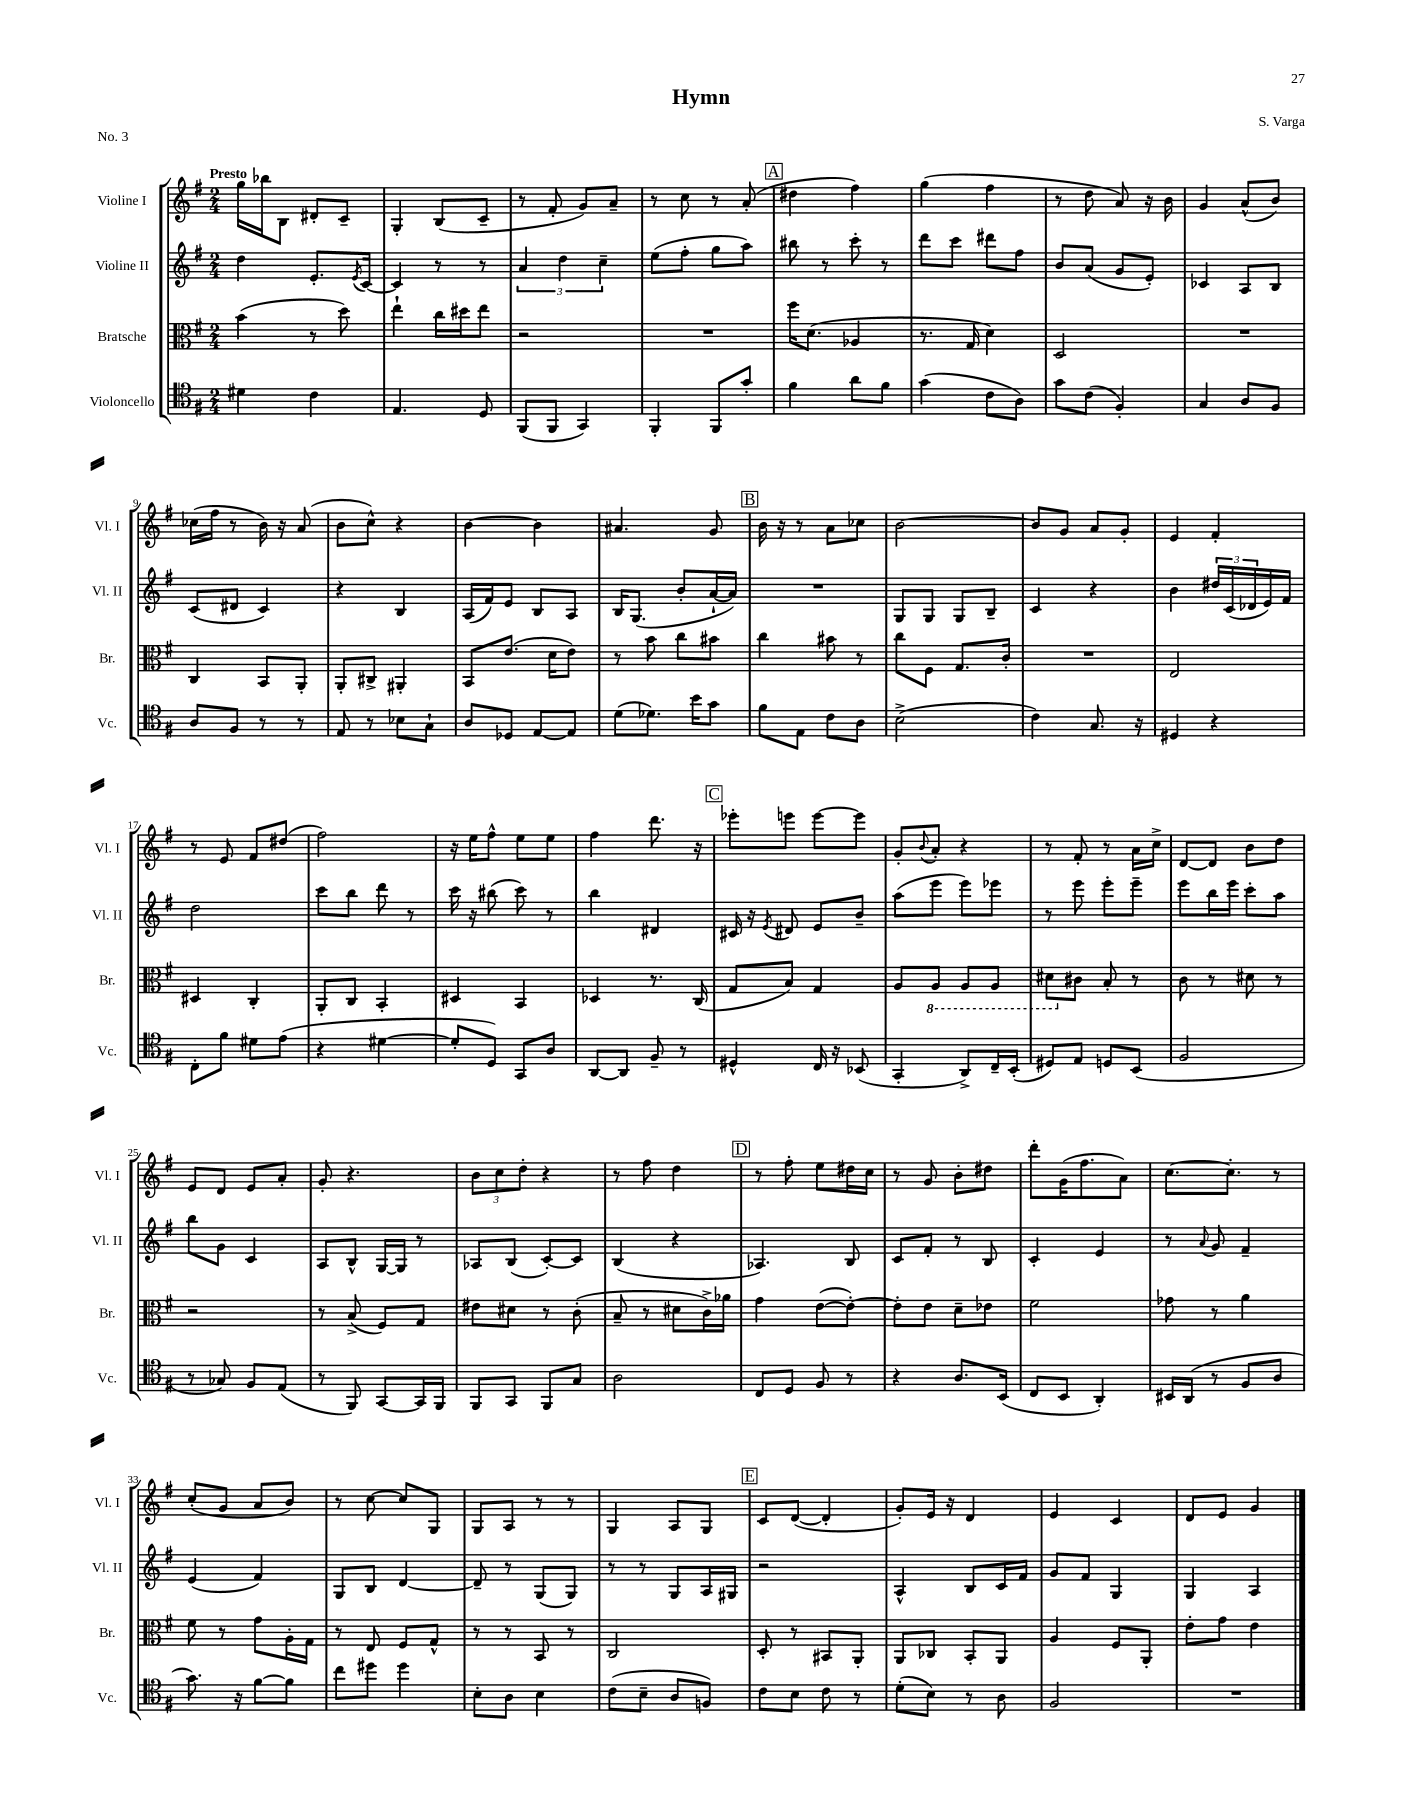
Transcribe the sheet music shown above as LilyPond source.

\header { title = "Hymn" composer = "S. Varga" piece = "No. 3" }
<<
\new StaffGroup <<
\new Staff = "s0" \with { instrumentName = "Violine I" shortInstrumentName = "Vl. I" } {
    \clef treble \key g \major \numericTimeSignature \time 2/4 \tempo "Presto"
    g''16 bes''16 b8 dis'8-. c'8-- |
    g4-. b8( c'8-- |
    r8 fis'8-. g'8) a'8-- |
    r8 c''8 r8 a'8-.( |
    \mark \markup { \box "A" } dis''4 fis''4) |
    g''4( fis''4 |
    r8 d''8 a'8) r16 b'16 |
    g'4 a'8-^( b'8) |
    ces''16( fis''16 r8 b'16) r16 a'8( |
    b'8 c''8-^) r4 |
    b'4~ b'4 |
    ais'4. g'8 |
    \mark \markup { \box "B" } b'16 r16 r8 a'8 ces''8 |
    b'2~ |
    b'8 g'8 a'8 g'8-. |
    e'4 fis'4-. |
    r8 e'8 fis'8 dis''8( |
    fis''2) |
    r16 e''16 fis''8-^ e''8 e''8 |
    fis''4 d'''8. r16 |
    \mark \markup { \box "C" } ees'''8-. e'''8 e'''8~ e'''8 |
    g'8-. \appoggiatura { b'8 } a'8-. r4 |
    r8 fis'8-. r8 a'16 c''16-> |
    d'8~ d'8 b'8 d''8 |
    e'8 d'8 e'8 a'8-. |
    g'8-. r4. |
    \tuplet 3/2 { b'8 c''8 d''8-. } r4 |
    r8 fis''8 d''4 |
    \mark \markup { \box "D" } r8 fis''8-. e''8 dis''16 c''16 |
    r8 g'8 b'8-. dis''8 |
    d'''8-. g'16( fis''8. a'8) |
    c''8.~ c''8.-. r8 |
    c''8-.( g'8 a'8 b'8) |
    r8 c''8~ c''8 g8 |
    g8 a8 r8 r8 |
    g4 a8 g8 |
    \mark \markup { \box "E" } c'8 d'8~( d'4-. |
    g'8-.) e'16 r16 d'4 |
    e'4 c'4 |
    d'8 e'8 g'4 \bar "|." |
}
\new Staff = "s1" \with { instrumentName = "Violine II" shortInstrumentName = "Vl. II" } {
    \clef treble \key g \major \numericTimeSignature \time 2/4
    d''4 e'8.-. \acciaccatura { e'8 } c'16~ |
    c'4 r8 r8 |
    \tuplet 3/2 { a'4 d''4 c''4-- } |
    e''8( fis''8-. g''8 a''8) |
    \mark \markup { \box "A" } bis''8 r8 c'''8-. r8 |
    d'''8 c'''8 dis'''8 fis''8 |
    b'8 a'8( g'8 e'8-.) |
    ces'4 a8 b8 |
    c'8( dis'8 c'4) |
    r4 b4 |
    a16( fis'16) e'8 b8 a8 |
    b16 g8.( b'8-. a'16~-! a'16) |
    \mark \markup { \box "B" } R2 |
    g8 g8 g8 b8-- |
    c'4 r4 |
    b'4 \tuplet 3/2 { dis''16 c'16( des'16 } e'16) fis'16 |
    d''2 |
    c'''8 b''8 d'''8 r8 |
    c'''16 r16 bis''8( c'''8) r8 |
    b''4 dis'4 |
    \mark \markup { \box "C" } cis'16 r16 \acciaccatura { e'8 } dis'8 e'8 b'8-- |
    a''8( e'''8 e'''8) ees'''8 |
    r8 e'''8 e'''8-. e'''8-- |
    e'''8 b''16 e'''16 c'''8-. a''8 |
    b''8 g'8 c'4 |
    a8 b8-^ g16~ g16 r8 |
    aes8 b8( c'8~-.) c'8 |
    b4( r4 |
    \mark \markup { \box "D" } aes4.) b8 |
    c'8 fis'8-. r8 b8 |
    c'4-. e'4 |
    r8 \appoggiatura { a'8 } g'8 fis'4-- |
    e'4( fis'4) |
    g8 b8 d'4~ |
    d'8-- r8 g8( g8) |
    r8 r8 g8 a16 gis16 |
    \mark \markup { \box "E" } r2 |
    a4-^ b8 c'16 fis'16 |
    g'8 fis'8 g4 |
    g4 a4 \bar "|." |
}
\new Staff = "s2" \with { instrumentName = "Bratsche" shortInstrumentName = "Br." } {
    \clef alto \key g \major \numericTimeSignature \time 2/4
    b'4( r8 d''8) |
    e''4-! c''16 dis''16 e''8 |
    r2 |
    R2 |
    \mark \markup { \box "A" } fis''16 d'8.( aes4 |
    r8. g16 d'4) |
    d2 |
    R2 |
    c4 b,8 a,8-. |
    a,8-. cis8-> ais,4-. |
    b,8 e'8.( d'16 e'8) |
    r8 b'8 c''8 bis'8 |
    \mark \markup { \box "B" } c''4 bis'8 r8 |
    c''8 fis8 g8. c'16-. |
    R2 |
    e2 |
    dis4 c4-. |
    a,8-. c8 b,4-. |
    dis4 b,4 |
    des4 r8. c16( |
    \mark \markup { \box "C" } g8 b8) g4 |
    a8 \ottava #-1 a,8 a,8 a,8 |
    dis8 \ottava #0 cis'8 b8-. r8 |
    c'8 r8 dis'8 r8 |
    r2 |
    r8 b8->( fis8) g8 |
    eis'8 dis'8 r8 c'8-.( |
    b8-- r8 dis'8 c'16->) aes'16 |
    \mark \markup { \box "D" } g'4 e'8~( e'8~-.) |
    e'8-. e'8 d'8-- ees'8 |
    fis'2 |
    ges'8 r8 a'4 |
    fis'8 r8 g'8 a16-. g16 |
    r8 e8 fis8 g8-^ |
    r8 r8 b,8 r8 |
    c2 |
    \mark \markup { \box "E" } d8-. r8 bis,8 a,8-. |
    a,8 ces8 b,8-. a,8 |
    a4 fis8 a,8-. |
    e'8-. g'8 e'4 \bar "|." |
}
\new Staff = "s3" \with { instrumentName = "Violoncello" shortInstrumentName = "Vc." } {
    \clef tenor \key g \major \numericTimeSignature \time 2/4
    dis'4 c'4 |
    e4. d8 |
    fis,8( fis,8 g,4) |
    fis,4-. fis,8 g'8-. |
    \mark \markup { \box "A" } fis'4 a'8 fis'8 |
    g'4( c'8 a8) |
    g'8 c'8( fis4-.) |
    g4 a8 fis8 |
    a8 fis8 r8 r8 |
    e8 r8 bes8 g8-! |
    a8 des8 e8~ e8 |
    d'8( des'8.) b'16 g'8 |
    \mark \markup { \box "B" } fis'8 e8 c'8 a8 |
    b2->( |
    c'4) g8. r16 |
    dis4 r4 |
    c8-. fis'8 dis'8 e'8( |
    r4 dis'4~ |
    dis'8-. d8) g,8 a8 |
    a,8~ a,8 fis8-- r8 |
    \mark \markup { \box "C" } dis4-^ c16 r16 bes,8( |
    g,4-. a,8->) c16-- b,16-.( |
    dis8) e8 d8 b,8( |
    fis2 |
    r8 ges8) fis8 e8( |
    r8 fis,8) g,8~ g,16 fis,16 |
    fis,8 g,8 fis,8 g8 |
    a2 |
    \mark \markup { \box "D" } c8 d8 fis8 r8 |
    r4 a8. b,16( |
    c8 b,8 a,4-.) |
    bis,16 a,16( r8 fis8 a8 |
    g'8.) r16 fis'8~ fis'8 |
    c''8 dis''8 dis''4 |
    b8-. a8 b4 |
    c'8( b8-- a8 f8) |
    \mark \markup { \box "E" } c'8 b8 c'8 r8 |
    d'8-.( b8) r8 a8 |
    fis2 |
    R2 \bar "|." |
}
>>
>>
